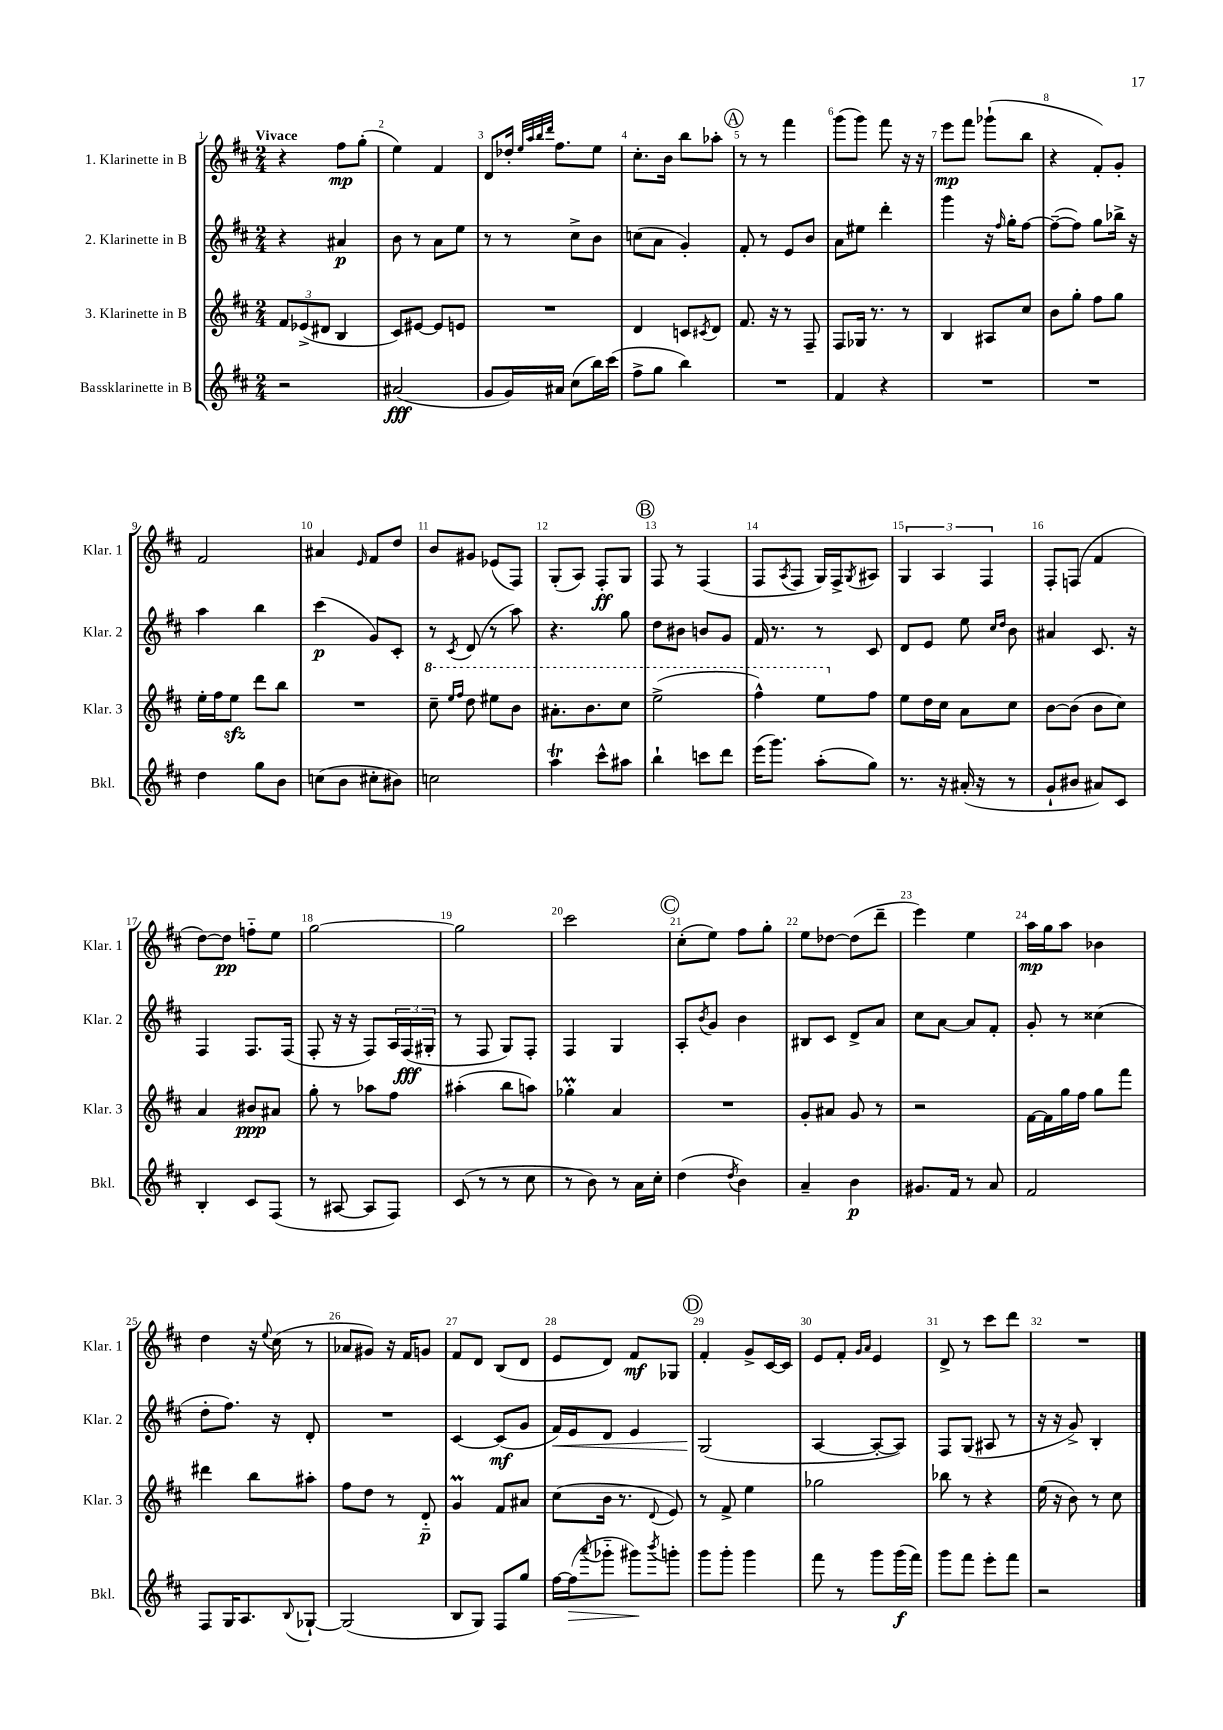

**kern	**kern	**kern	**kern
*staff4	*staff3	*staff2	*staff1
*clefG2	*clefG2	*clefG2	*clefG2
*k[f#c#]	*k[f#c#]	*k[f#c#]	*k[f#c#]
*M2/4	*M2/4	*M2/4	*M2/4
2r	12f#	4r	4r
.	(12e-^	.	.
.	12d#	.	.
.	4B	4a#	8ff#
.	.	.	(8gg'
=	=	=	=
(2a#	8c#)	8b	4ee)
.	[8e#	8r	.
.	8e#]	8a	4f#
.	8e	8ee	.
=	=	=	=
8g	2r	8r	8d
16g)	.	8r	16dd-'
.	.	.	32qqee
.	.	.	32qqaa
.	.	.	32qqbb
.	.	.	32qqddd
16a#	.	.	8.ff#
(8cc#	.	8cc#^	.
16bb)	.	8b	8ee
(16ccc#	.	.	.
=	=	=	=
8ff#^	4d	(8cc	8.cc#'
8gg	.	8a	.
.	.	.	16b
4bb)	8c	4g')	8bb
.	8qc#	.	.
.	8d	.	8aa-'
=	=	=	=
2r	8.f#	8f#'	8r
.	.	8r	8r
.	16r	.	.
.	8r	8e	4fff#
.	8F#~	8b	.
=	=	=	=
4f#	8F#	8a	(8ggg
.	16G-	8ee#	8ggg)
.	8.r	.	.
4r	.	4ddd'	8fff#
.	8r	.	16r
.	.	.	16r
=	=	=	=
2r	4B	4ggg	8eee
.	.	.	8fff#
.	8A#	16r	(8ggg-`
.	.	16qqff#	.
.	.	16gg'	.
.	8cc#	[8ff#	8bb
=	=	=	=
2r	8b	(8ff#~_	4r
.	8gg'	8ff#])	.
.	8ff#	8gg	8f#')
.	8gg	16bb-^	8g'
.	.	16r	.
=	=	=	=
4dd	16ee'	4aa	2f#
.	16ff#	.	.
.	8ee	.	.
8gg	8ddd	4bb	.
8b	8bb	.	.
=	=	=	=
(8cc	2r	(4ccc#	4a#
8b	.	.	.
.	.	.	16qqe
8cc#'	.	8g)	8f#
8b#)	.	8c#'	8dd
=	=	=	=
2cc	8ccc#~	8r	8b
.	16qqeee	.	.
.	16qqfff#	8qc#	.
.	8ddd	(8d	8g#
.	8eee#	8r	(8e-
.	8bb	8aa)	8F#)
=	=	=	=
4aa	8.aa#'	4.r	(8G'
.	.	.	8A)
.	8.bb	.	.
8ccc#^^	.	.	8F#'
8aa#	8ccc#	8gg	8G
=	=	=	=
4bb`	(2eee^	8dd	8F#
.	.	8b#	8r
8ccc	.	8b	(4F#
8ddd	.	8g	.
=	=	=	=
(16eee	4fff#^^)	16f#	8F#
8.ggg)	.	8.r	.
.	.	.	8qA
.	.	.	8F#
(8aa'	8eee	8r	16G)
.	.	.	16F#^
.	.	.	8qG
8gg)	8ff#	8c#	8A#
=	=	=	=
8.r	8ee	8d	6G
.	16dd	8e	.
.	.	.	6A
16r	16cc#	.	.
(16a#'	8a	8ee	.
16r	.	.	.
.	.	.	6F#
.	.	16qqcc#	.
.	.	16qqdd	.
8r	8cc#	8b	.
=	=	=	=
8g`	[8b	4a#	8F#'
8b#	(8b]	.	(8F
8a#)	8b	8.c#	4f#
8c#	8cc#)	.	.
.	.	16r	.
=	=	=	=
4B'	4a	4F#	[8dd)
.	.	.	8dd]
8c#	8b#	8.F#	8ff'~
(8F#	8a#	.	8ee
.	.	(16F#	.
=	=	=	=
8r	8gg'	8F#'	[2gg
[8A#	8r	16r	.
.	.	16r	.
8A#]	8aa-	8F#)	.
8F#)	8ff#	24A	.
.	.	(24F#	.
.	.	24G#'	.
=	=	=	=
(8c#	(4aa#'	8r	2gg]
8r	.	8F#	.
8r	8bb	8G)	.
8cc#	8aa)	8F#'	.
=	=	=	=
8r	4gg-'	4F#	2ccc#
8b)	.	.	.
8r	4a	4G	.
16a	.	.	.
16cc#'	.	.	.
=	=	=	=
(4dd	2r	8A'	(8cc#'
.	.	8qb	.
.	.	8g	8ee)
8qdd	.	.	.
4b)	.	4b	8ff#
.	.	.	8gg'
=	=	=	=
4a~	8g'	8B#	8ee
.	8a#	8c#	[8dd-
4b	8g	8d^	(8dd-]
.	8r	8a	8ddd~
=	=	=	=
8.g#	2r	8cc#	4eee)
.	.	[8a	.
16f#	.	.	.
8r	.	8a]	4ee
8a	.	8f#'	.
=	=	=	=
2f#	[16f#	8g'	16aa
.	16f#]	.	16gg
.	16gg	8r	8aa
.	16ff#	.	.
.	8gg	(4cc##	4b-
.	8fff#	.	.
=	=	=	=
8F#	4ddd#	8dd'	4dd
16G	.	8.ff#)	.
8.A	.	.	.
.	8bb	.	16r
.	.	.	8qqee
.	.	16r	(16cc#
8qqB	.	.	.
[8G-`	8aa#'	8d'	8r
=	=	=	=
(2G-]	8ff#	2r	8a-
.	8dd	.	8g#)
.	8r	.	16r
.	.	.	16f#
.	8d'~	.	8g
=	=	=	=
8B	4g	[4c#	8f#
8G)	.	.	8d
8F#	8f#	(8c#]	(8B
8gg	8a#	8g	8d
=	=	=	=
[16ff#	(8cc#	16f#)	8e
(16ff#]	.	16e	.
8qqaaa	.	.	.
8ggg-'~	16b	8d	8d)
.	8.r	.	.
8ggg#)	.	4e	8f#
8qbbb	8qqd	.	.
8ggg'	8e)	.	8G-
=	=	=	=
8ggg	8r	(2G	4f#'
8ggg'	8f#^	.	.
4ggg	4ee	.	8g^
.	.	.	[16c#
.	.	.	16c#]
=	=	=	=
8fff#	2gg-	[4A	8e
8r	.	.	8f#'
.	.	.	16qqg
.	.	.	16qqa
8ggg	.	8A'_	4e
(16ggg	.	8A])	.
16fff#)	.	.	.
=	=	=	=
8ggg	8bb-	8F#	8d^
8fff#	8r	(8G	8r
8eee'	4r	8A#	8ccc#
8fff#	.	8r	8ddd
=	=	=	=
2r	(16ee	16r	2r
.	16r	16r	.
.	8b)	8g^)	.
.	8r	4B'	.
.	8cc#	.	.
==	==	==	==
*-	*-	*-	*-
